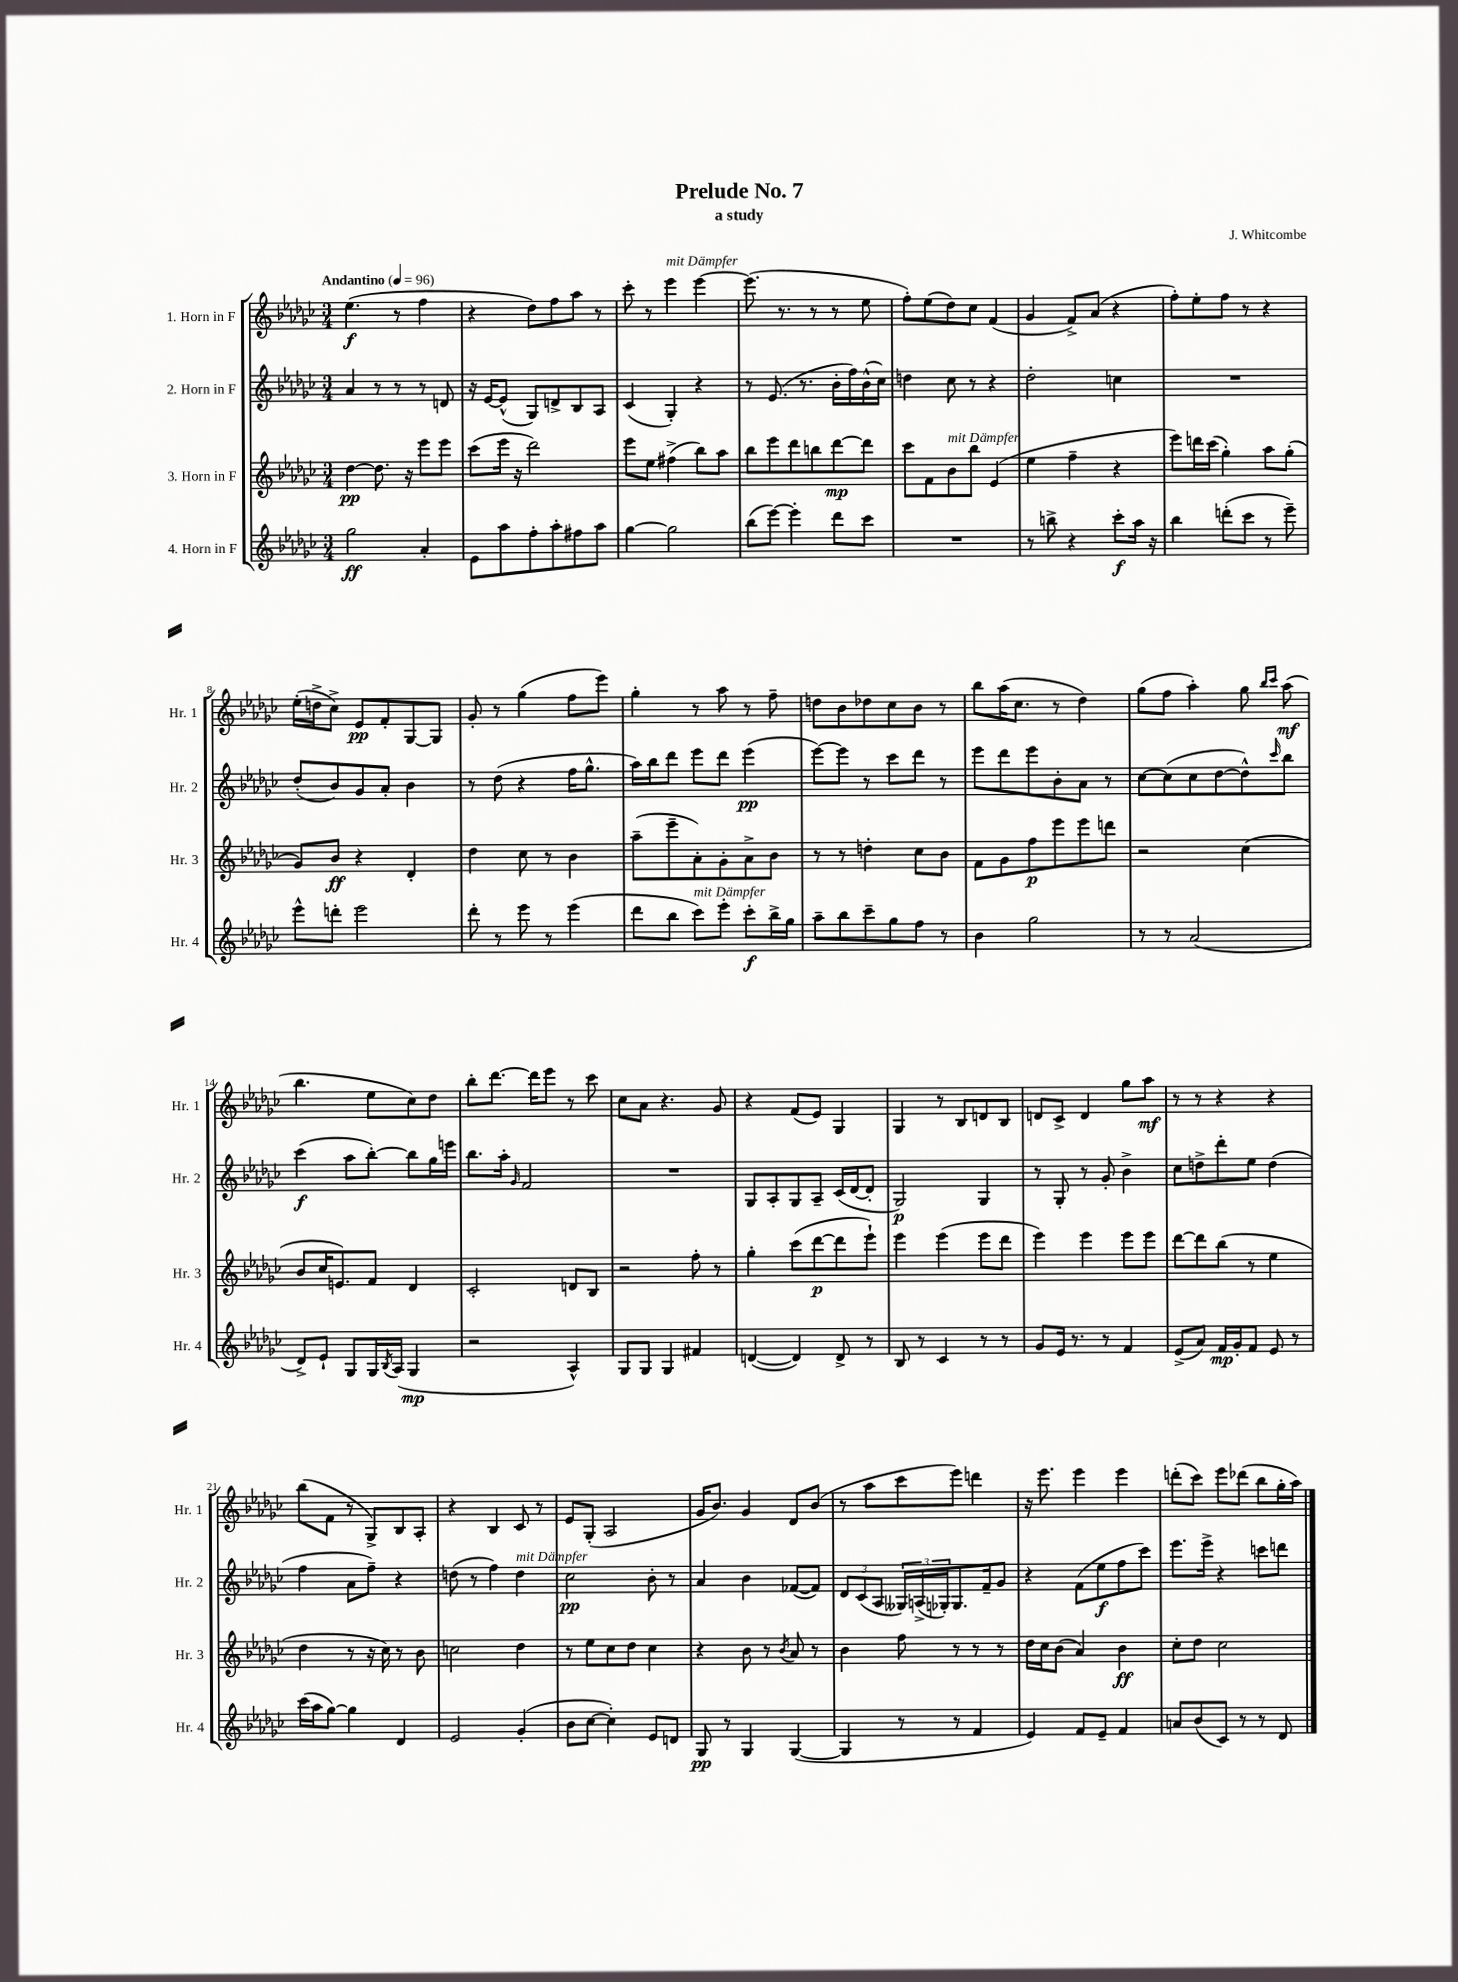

**kern	**kern	**kern	**kern
*staff4	*staff3	*staff2	*staff1
*clefG2	*clefG2	*clefG2	*clefG2
*k[b-e-a-d-g-c-]	*k[b-e-a-d-g-c-]	*k[b-e-a-d-g-c-]	*k[b-e-a-d-g-c-]
*M3/4	*M3/4	*M3/4	*M3/4
*MM96	*MM96	*MM96	*MM96
2gg-\	[4dd-\	4a-/	(4.ee-\
.	8.dd-\]	8r	.
.	.	8r	8r
.	16r	.	.
4a-'/	8eee-\L	8r	4ff\
.	8eee-\J	8d/	.
=	=	=	=
8e-\L	(8ccc-\L	16r	4r
.	.	[16e-/LK	.
8aa-\	16eee-\Jk	(8e-^^/]J	.
.	16r	.	.
8ff'\	2ddd-\)	8G-/L)	8dd-\L)
8aa-'\	.	8d^/	8ff\
8ff#\	.	8B-/	8aa-\J
8aa-\J	.	8A-/J	8r
=	=	=	=
[4gg-\	8eee-\L	(4c-/	8ccc-'\
.	8ee-\J	.	8r
2gg-\]	(4ff#^\	4G-'/)	4eee-\
.	8bb-\L)	4r	[4eee-\
.	8aa-\J	.	.
=	=	=	=
(8bb-\L	8bb-\L	8r	(8.eee-\]
[8eee-\J)	8eee-\	(8.e-/	.
.	.	.	8.r
4eee-'\]	8ddd-\	.	.
.	.	8.r	.
.	8bb\	.	8r
8ddd-\L	[8ddd-\	16b-'\LL	8r
.	.	16ff\)	.
8ccc-\J	8ddd-\]J	(16b-^^\	8ee-\
.	.	16cc-\JJ)	.
=	=	=	=
2.r	8ccc-\L	4dd\	8ff'\L)
.	8f\	.	(8ee-\
.	8b-\	8cc-\	8dd-\)
.	8bb-\J	8r	8cc-\J
.	(4e-/	4r	(4f/
=	=	=	=
8r	4ee-\	2dd-'\	4g-/
8bb^\	.	.	.
4r	4ff~\	.	8f^/L)
.	.	.	(8a-/J
8ccc-'\L	4r	4cc\	4r
16aa-\Jk	.	.	.
16r	.	.	.
=	=	=	=
4bb-\	8eee-\L)	2.r	8ff'\L)
.	16ddd\L	.	8ee-'\
.	(16ccc-\JJ	.	.
(8ddd'\L	4gg-'\)	.	8ff\J
8ccc-\J	.	.	8r
8r	8aa-\L	.	4r
8eee-~\)	(8gg-'\J	.	.
=	=	=	=
8eee-^^\L	8g-/L)	(8dd-'/L	(16ee-'\LL
.	.	.	16dd^\J
8ddd'\J	8b-/J	8b-/)	8cc-^\J)
2eee-\	4r	8g-/	8e-/L
.	.	8a-'/J	8f'/
.	4d-'/	4b-\	[8G-/
.	.	.	8G-/]J
=	=	=	=
8ddd-'\	4dd-\	8r	8g-'/
8r	.	(8dd-\	8r
8eee-\	8cc-\	4r	(4gg-\
8r	8r	.	.
(4eee-\	4b-\	16ff\LK	8ff\L
.	.	8.gg-^^\J	.
.	.	.	8eee-\J)
=	=	=	=
8ddd-\L	(8aa-~\L	16aa-\LL)	4gg-'\
.	.	16bb-\J	.
8bb-\J	8eee-~\	8ddd-\J	.
8ccc-\L)	8a-'\)	8eee-\L	8r
8eee-'\J	8g-'\	8ddd-\J	8aa-\
8ccc-'\L	8a-^\	(4eee-\	8r
16bb-^\L	8b-\J	.	8ff~\
16gg-\JJ	.	.	.
=	=	=	=
8aa-~\L	8r	[8eee-\L)	8dd\L
8bb-\	8r	8eee-\]J	8b-\
8ccc-~\	4dd'\	8r	8dd-\
8gg-\	.	8ccc-\L	8cc-\
8ff\J	8cc-\L	8ddd-\J	8b-\J
8r	8b-\J	8r	8r
=	=	=	=
4b-\	8f\L	8eee-\L	8bb-\L
.	8g-\	8ddd-\	(16aa-\K
.	.	.	8.cc-\J
2gg-\	8ff\	8eee-\	.
.	8eee-\	8b-'\	8r
.	8eee-\	8a-\J	4dd-\)
.	8ddd\J	8r	.
=	=	=	=
8r	2r	[8cc-\L	(8gg-\L
8r	.	(8cc-\]	8ff\J
(2a-/	.	8cc-\	4aa-'\)
.	.	[8dd-\	.
.	(4cc-\	8dd-^^\])	8gg-\
.	.	.	16qqbb-/LL
.	.	16qqccc-/	16qqccc-/JJ
.	.	8bb-\J	(8aa-\
=	=	=	=
8d-^/L)	8b-/L	(4ccc-\	4.bb-\
8e-`/J	16cc-/K	.	.
.	8.e/)	.	.
8G-/L	.	8aa-\L	.
16G-/L	8f/J	[8bb-'\J)	8ee-\L
8qB-/	.	.	.
(16A-/JJ	.	.	.
4G-/	4d-/	8bb-\]L	8cc-\)
.	.	16gg-\L	8dd-\J
.	.	16eee\JJ	.
=	=	=	=
2r	2c-'/	8.bb-\L	8bb-'\L
.	.	.	[8.ddd-\J
.	.	16aa-'\Jk	.
.	.	16qqg-/	.
.	.	2f/	.
.	.	.	16ddd-\]LK
.	.	.	8eee-\J
4A-^^/)	8d/L	.	8r
.	8B-/J	.	8ccc-\
=	=	=	=
8G-/L	2r	2.r	8cc-\L
8G-/J	.	.	8a-\J
4G-/	.	.	4.r
4f#/	8ff'\	.	.
.	8r	.	8g-/
=	=	=	=
([4d/	4gg-'\	8G-/L	4r
.	.	8A-'/	.
4d/])	(8ccc-\L	8G-/	(8f/L
.	[8ddd-\	8A-~/J	8e-/J)
8d^/	8ddd-\]	(16c-/LL	4G-/
.	.	[16d-/J	.
8r	8eee-`\J)	8d-'/]J	.
=	=	=	=
8B-/	4eee-\	2G-/)	4G-/
8r	.	.	.
4c-/	(4eee-\	.	8r
.	.	.	8B-/L
8r	8eee-\L	4G-/	8d/
8r	8ddd-\J	.	8B-/J
=	=	=	=
8g-/L	4eee-\)	8r	8d/L
16e-/Jk	.	8G-'/	8c-^/J
8.r	.	.	.
.	4eee-\	8r	4d/
8r	.	8g-'/	.
4f/	8eee-\L	4b-^\	8gg-\L
.	8eee-\J	.	8aa-\J
=	=	=	=
(8e-^/L	[8ddd-\L	8cc-\L	8r
8a-/J)	8ddd-\]	8dd^\	8r
16f/LL	(8bb-\J	8ddd-'\	4r
16g-'/J	.	.	.
8f/J	8r	8ee-\J	.
8e-/	4ee-\	(4dd\	4r
8r	.	.	.
=	=	=	=
(16ccc-\LL	4dd-\	4ff\	(8bb-\L
16aa-\J	.	.	.
[8gg-\J)	.	.	8f\J
4gg-\]	8r	8a-\L	8r
.	16r	8ff~\J)	8G-^/L)
.	16cc-\)	.	.
4d-/	8r	4r	8B-/
.	8b-\	.	8A-'/J
=	=	=	=
2e-/	2cc\	(8dd\	4r
.	.	8r	.
.	.	4ff\)	4B-/
(4g-'/	4dd-\	4dd\	8c-/
.	.	.	8r
=	=	=	=
8b-\L	8r	2cc-\	8e-/L
[8cc-\J	8ee-\L	.	(8G-'/J
4cc-'\])	8cc-\	.	2A-/
.	8dd-\J	.	.
8e-/L	4cc-\	8b-'\	.
8d/J	.	8r	.
=	=	=	=
8G-/	4r	4a-/	16g-/LK
.	.	.	8.b-/J)
8r	.	.	.
4G-/	8b-\	4b-\	4g-/
.	8r	.	.
.	8qb-/	.	.
([4G-/	8a-/	([8f-/L	8d-/L
.	8r	8f-/]J)	(8b-/J
=	=	=	=
4G-/]	4b-\	12d-/L	8r
.	.	(12c-/	.
.	.	.	8aa-\L
.	.	12A-/J	.
8r	8ff\	24G--/LL)	8ccc-\
.	.	(24A^/	.
.	.	24G-'/J)	.
8r	8r	8.G-/	8eee-\J)
4f/	8r	.	4ddd\
.	.	16f~/k	.
.	8r	8g-/J	.
=	=	=	=
4e-/)	16dd-\LL	4r	16r
.	16cc-\J	.	8.eee-\
.	(8b-\J	.	.
8f/L	4a-/)	(8f\L	4eee-\
8e-~/J	.	8ee-\	.
4f/	4b-\	8ff\	4eee-\
.	.	8ccc-\J)	.
=	=	=	=
8a/L	8cc-'\L	8.eee-\L	(8ddd'\L
(8b-/	8dd-\J	.	8ccc-\J)
.	.	16eee-^\Jk	.
8c-/J)	2cc-\	4r	8eee-\L
8r	.	.	(8ddd-\J
8r	.	8ccc\L	8bb-\L
8d-/	.	8ddd\J	16gg-'\L
.	.	.	16aa-\JJ)
==	==	==	==
*-	*-	*-	*-
